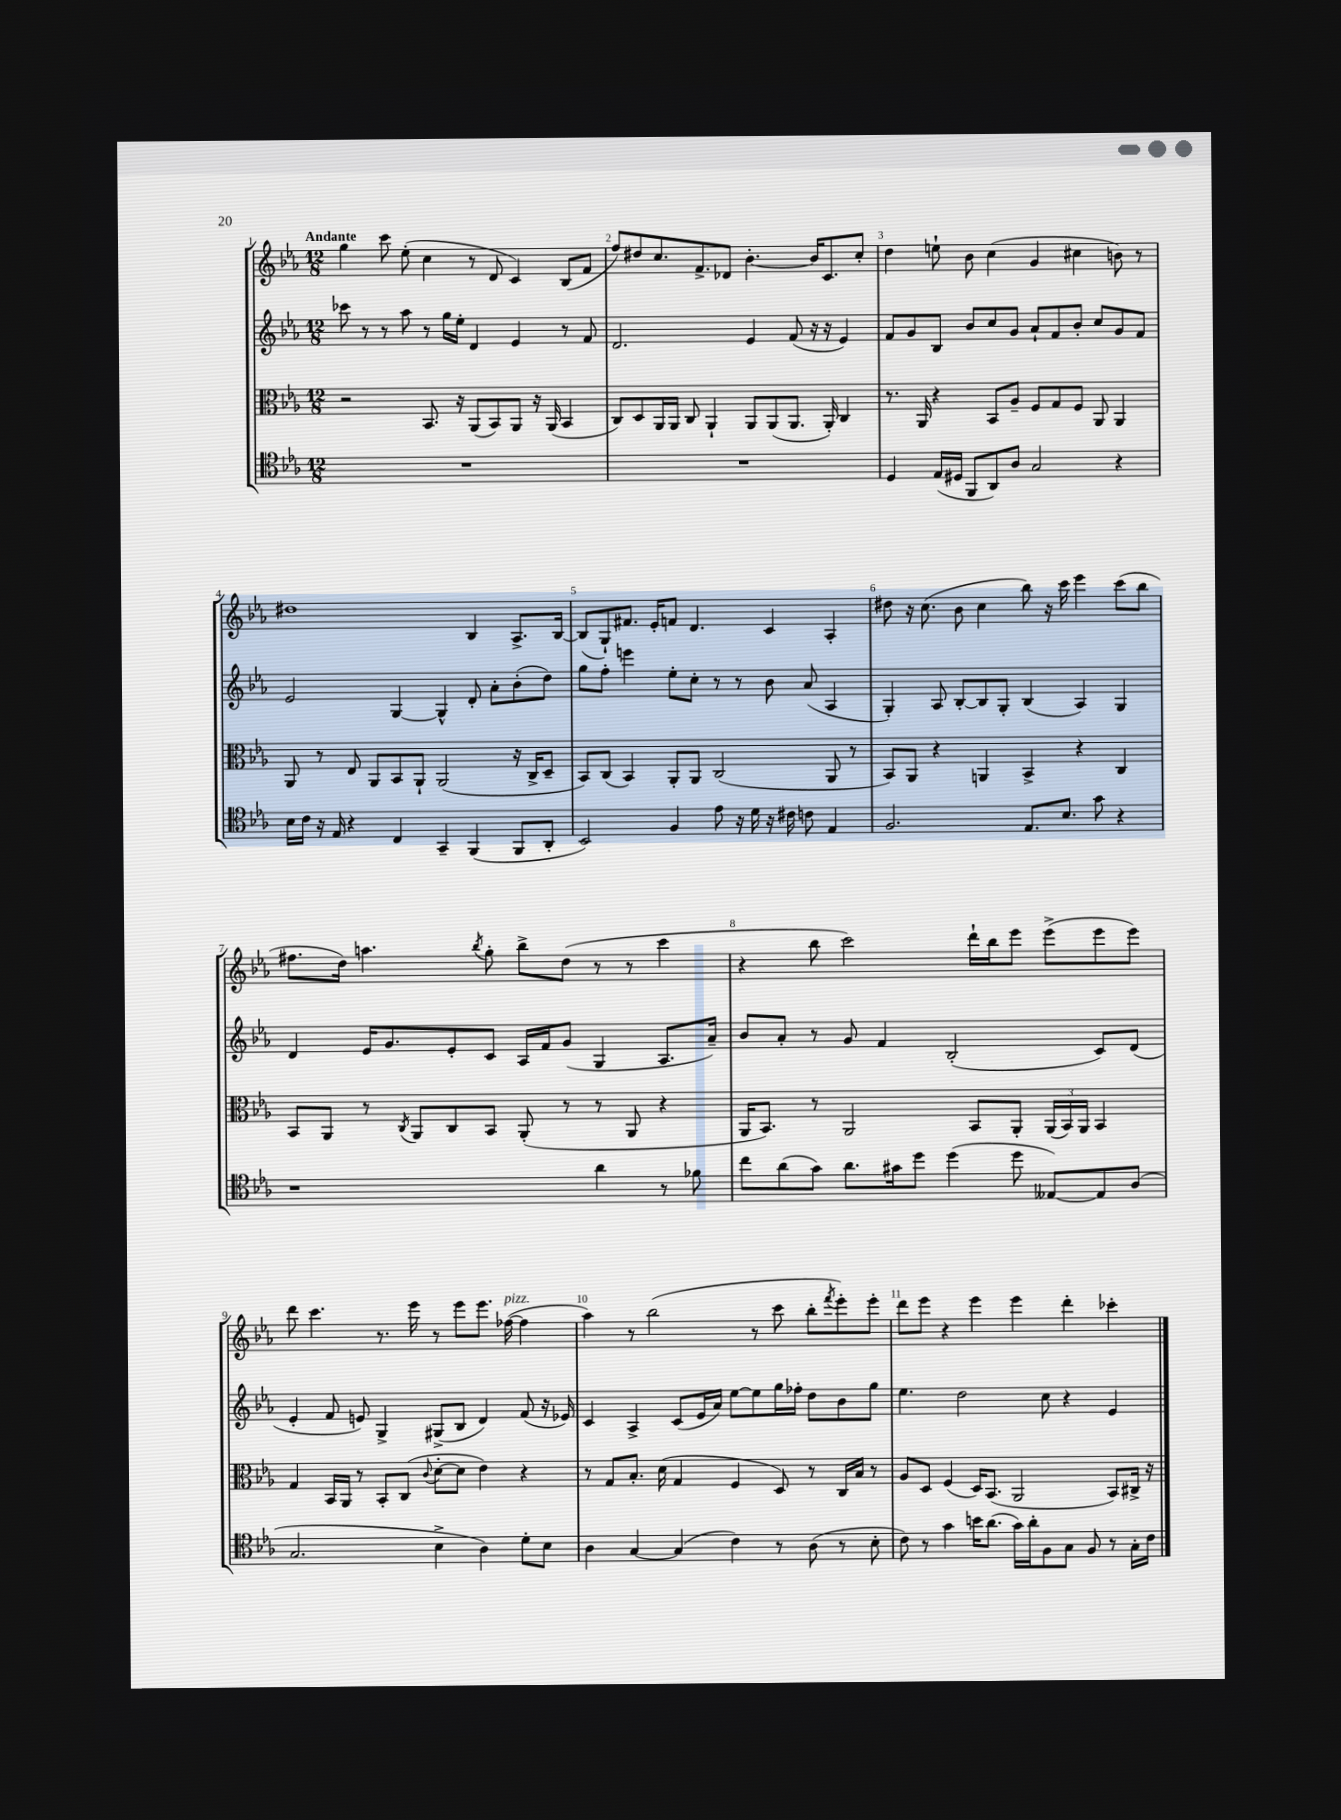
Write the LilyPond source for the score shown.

<<
\new StaffGroup <<
\new Staff = "s0" {
    \clef treble \key ees \major \numericTimeSignature \time 12/8 \tempo "Andante"
    g''4 c'''8 ees''8-.( c''4 r8 d'8 c'4) bes8( f'8 |
    f''8) dis''8 c''8. f'8.-> des'8 bes'4.~-. bes'16 c'8. c''8-. |
    d''4 e''8-! bes'8 c''4( g'4 cis''4 b'8) r8 |
    dis''1 bes4 aes8.-> bes16~ |
    bes8( g8-!) fis'8. ees'16-. f'8 d'4. c'4 aes4-. |
    dis''8 r16 c''8.( bes'8 c''4 bes''8) r16 c'''16 ees'''4 c'''8( bes''8 |
    fis''8. d''16) a''4. \acciaccatura { bes''8 } g''8-. bes''8-> d''8( r8 r8 c'''4 |
    r4 bes''8 c'''2) d'''16-! bes''16 ees'''8 ees'''8->( ees'''8 ees'''8) |
    d'''8 c'''4. r8. ees'''16 r8 ees'''8 ees'''8. fes''16~^\markup { \italic "pizz." }( fes''4 |
    aes''4) r8 bes''2( r8 c'''8 bes''8-. \acciaccatura { f'''8 } ees'''8-.) ees'''8-. |
    d'''8 ees'''8 r4 ees'''4 ees'''4 d'''4-. ces'''4-. \bar "|." |
}
\new Staff = "s1" {
    \clef treble \key ees \major \numericTimeSignature \time 12/8
    ces'''8 r8 r8 aes''8 r8 g''16 ees''16-. d'4 ees'4 r8 f'8 |
    d'2. ees'4 f'8( r16 r16 ees'4) |
    f'8 g'8 bes8 bes'8 c''8 g'8 aes'8-! f'8 bes'8-. c''8 g'8 f'8 |
    ees'2 g4~ g4-^ d'8-. aes'8-. bes'8-.( d''8) |
    g''8 f''8-. e'''4 ees''8-. c''8-. r8 r8 bes'8 aes'8( aes4 |
    g4-.) aes8 bes8~-. bes8 g8-. bes4( aes4) g4 |
    d'4 ees'16 g'8. ees'8-. c'8 aes16 f'16 g'8( g4 aes8. aes'16--) |
    bes'8 aes'8-. r8 g'8 f'4 bes2-.( c'8) d'8( |
    ees'4-. f'8 e'8) g4-> gis8->( bes8 d'4) f'8( r16 ees'16) |
    c'4 aes4-> c'8( ees'16 aes'16) ees''8~ ees''8 g''16 fes''16-. d''8 bes'8 g''8 |
    ees''4. d''2 c''8 r4 ees'4 \bar "|." |
}
\new Staff = "s2" {
    \clef alto \key ees \major \numericTimeSignature \time 12/8
    r2 bes,8. r16 aes,8( bes,8) aes,8 r16 aes,16( bes,4 |
    c8) d8 aes,16 aes,16 c8 aes,4-! aes,8 aes,8( aes,8. aes,16-.) c4 |
    r8. aes,16 r4 bes,8 aes8-- f8 g8 f8 aes,8 aes,4 |
    aes,8 r8 ees8 aes,8 bes,8 aes,8-! aes,2( r16 c16-> d8-- |
    bes,8) c8( bes,4) aes,8-. aes,8 c2( aes,8 r8 |
    bes,8) aes,8 r4 a,4 bes,4-> r4 c4 |
    bes,8 aes,8 r8 \acciaccatura { c8 } aes,8 c8 bes,8 aes,8-.( r8 r8 aes,8 r4 |
    aes,16 bes,8.) r8 aes,2 bes,8 aes,8-. \tuplet 3/2 { aes,16( bes,16) aes,16 } bes,4 |
    g4 bes,16 aes,16 r8 bes,8-. c8( \appoggiatura { c'8 } d'8~-. d'8 ees'4) r4 |
    r8 g8 bes8.-. d'16( g4 f4 d8) r8 c16 bes16 r8 |
    aes8 d8 f4( d16) bes,8.( aes,2 bes,8) cis16-> r16 \bar "|." |
}
\new Staff = "s3" {
    \clef tenor \key ees \major \numericTimeSignature \time 12/8
    R1. |
    R1. |
    d4 ees16( dis16 f,8 aes,8) aes8 g2 r4 |
    bes16 c'16 r16 ees16 r4 c4 g,4-- f,4( f,8 aes,8-. |
    bes,2) f4 ees'8 r16 d'16 r16 cis'16 c'8 ees4 |
    f2. ees8. bes8. g'8 r4 |
    r1 aes'4 r8 fes'8 |
    c''8 aes'8( g'8) aes'8. gis'16 d''8 d''4( d''8 eeses8~) eeses8 aes8( |
    g2. bes4-> aes4) d'8-. bes8 |
    aes4 g4~ g4( c'4) r8 aes8( r8 bes8-. |
    c'8) r8 g'4 b'16 aes'8.( g'16) aes'16-. f8 g8 f8 r8 g16-. c'16 \bar "|." |
}
>>
>>
\layout { \context { \Score \override BarNumber.break-visibility = ##(#f #t #t) barNumberVisibility = #all-bar-numbers-visible } }
